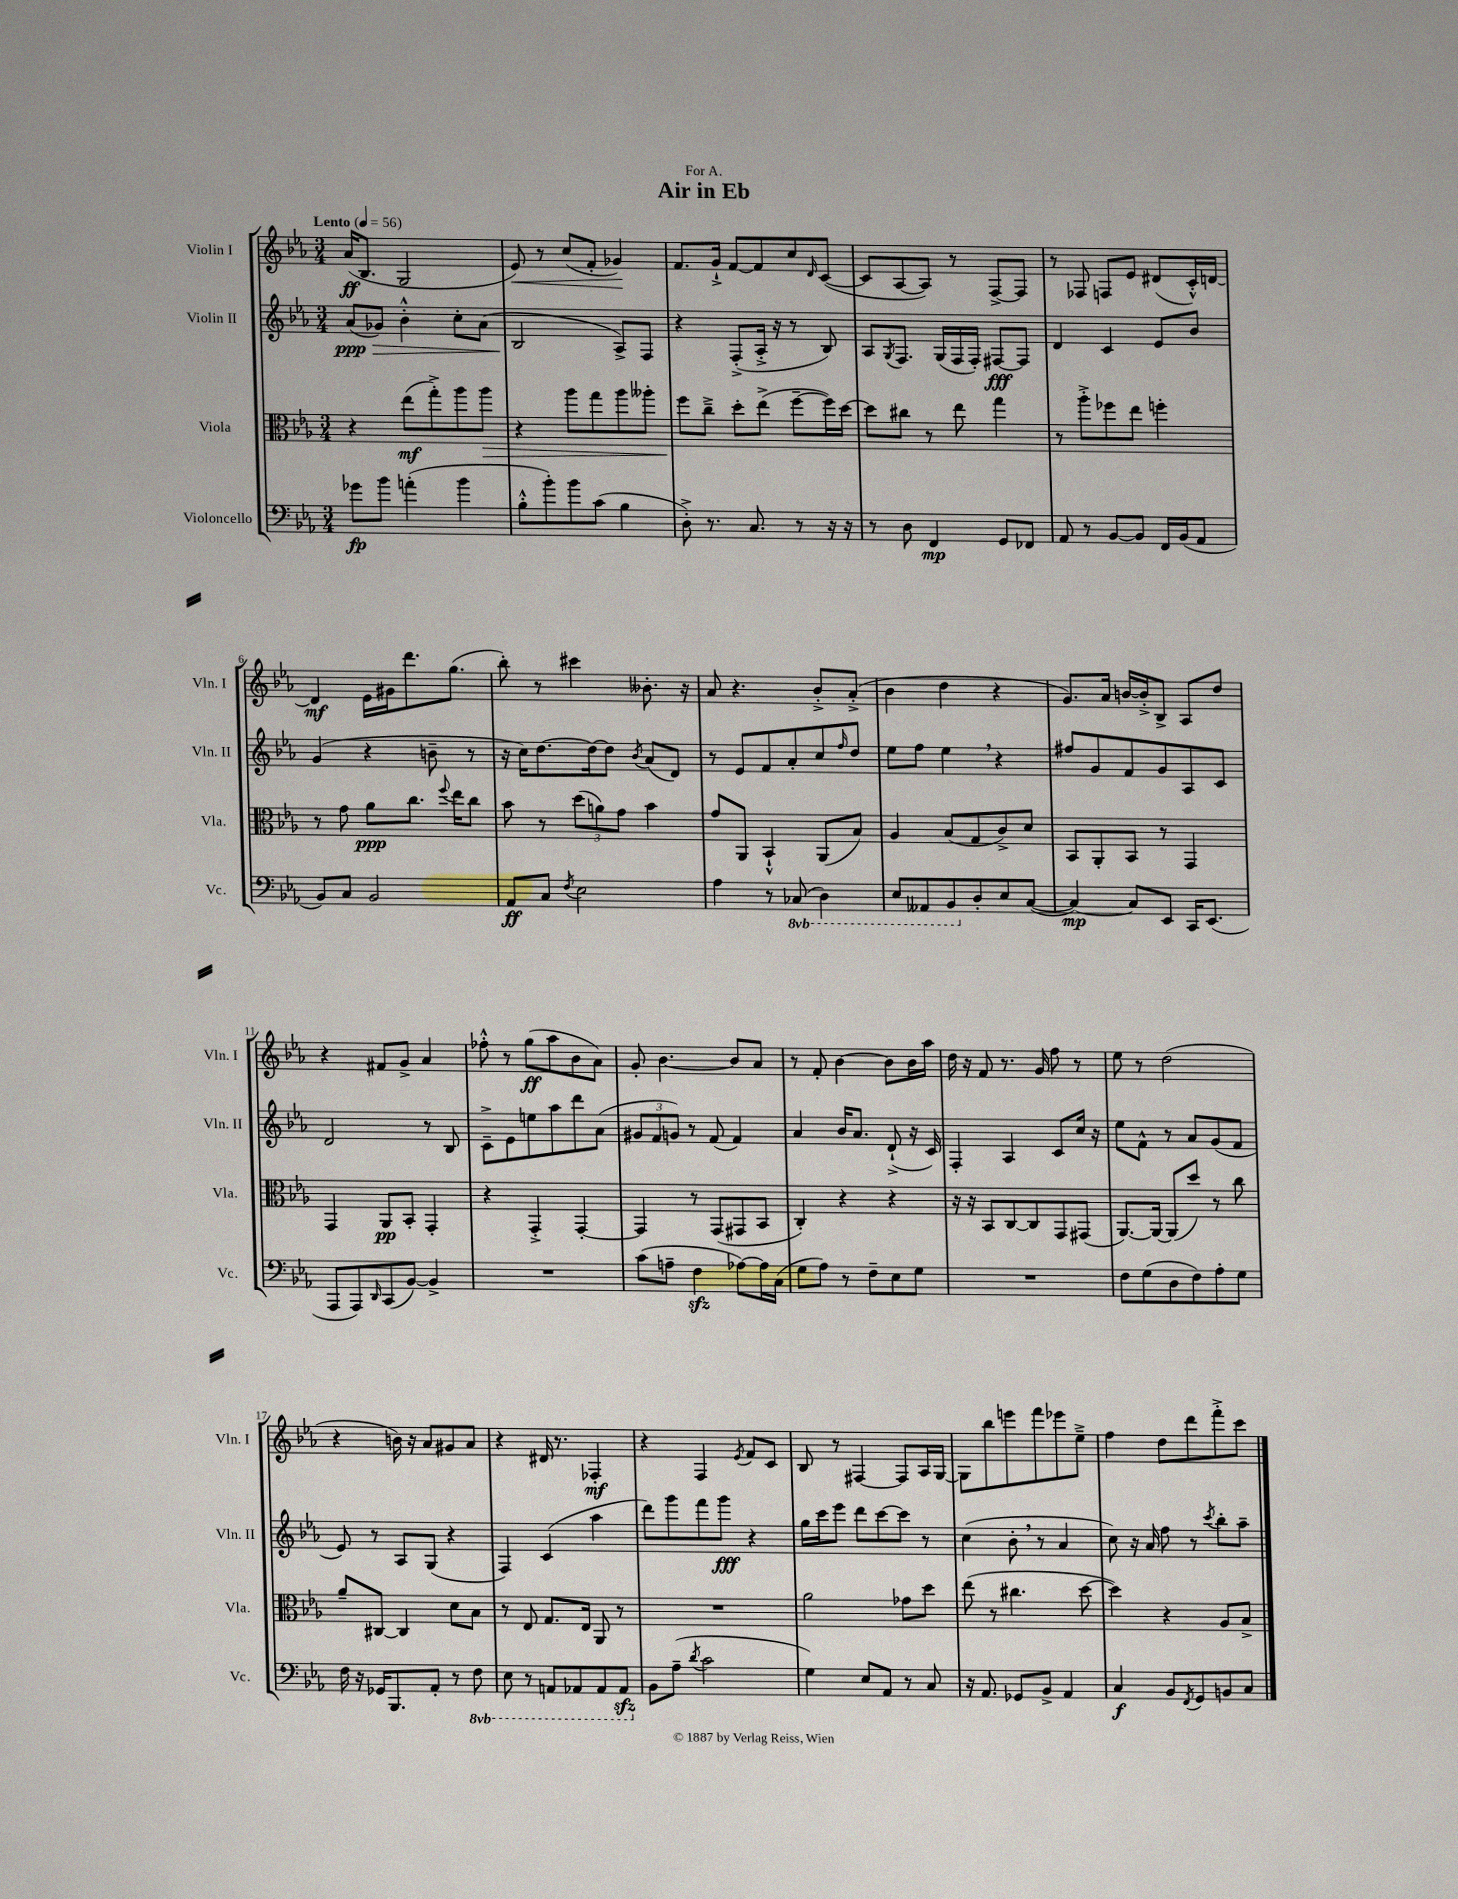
\header { title = "Air in Eb" dedication = "For A." }
<<
\new StaffGroup <<
\new Staff = "s0" \with { instrumentName = "Violin I" shortInstrumentName = "Vln. I" } {
    \clef treble \key ees \major \numericTimeSignature \time 3/4 \tempo "Lento" 4 = 56
    aes'16\ff( bes8. g2 |
    ees'8\<) r8 c''8( f'8-. ges'4\!) |
    f'8. g'16-!-> f'8~ f'8 c''8 \grace { d'16 } c'8~( |
    c'8 aes8~ aes8) r8 f8~-> f8 |
    r8 fes8 f8 ees'8 dis'8( c'16-.-^) d'16~ |
    d'4\mf ees'16 gis'16 d'''8. g''8.( |
    bes''8-.) r8 cis'''4 beses'8.-. r16 |
    aes'8 r4. bes'8-.-> aes'8-.->( |
    bes'4 d''4 r4 |
    g'8.) aes'16 b'16~ b'16-.-> bes8-> aes8 d''8 |
    r4 fis'8 g'8-> aes'4 |
    fes''8-.-^ r8 g''8\ff( aes''8 bes'8 aes'8) |
    g'8-. bes'4.~ bes'8 aes'8 |
    r8 f'8-. bes'4~ bes'8 bes'16 aes''16 |
    d''16 r16 f'8 r8. g'16 f''8 r8 |
    ees''8 r8 d''2( |
    r4 b'16) r16 aes'8 gis'8 aes'8 |
    r4 dis'16 r8. fes4-.\mf |
    r4 f4 \acciaccatura { ees'8 } f'8 c'8 |
    bes8 r8 fis4~ fis8 aes16 g16~ |
    g8 bes''8 e'''8 f'''8 ees'''8 ees''8---> |
    f''4 d''8 d'''8 f'''8-.-> c'''8 \bar "|." |
}
\new Staff = "s1" \with { instrumentName = "Violin II" shortInstrumentName = "Vln. II" } {
    \clef treble \key ees \major \numericTimeSignature \time 3/4
    aes'8\ppp\>( ges'8) bes'4-.-^ c''8-. aes'8( |
    bes2\! aes8->) f8 |
    r4 f8-.->( aes16-.-> r16 r8 bes8) |
    aes8 \acciaccatura { g8 } f8. g16( f16 f16-.) fis8~\fff fis8 |
    d'4 c'4 ees'8 bes'8 |
    g'4( r4 b'8-- r8 |
    r16 c''16) d''8.~ d''16~ d''8 \acciaccatura { bes'8 } aes'8( d'8) |
    r8 ees'8 f'8 aes'8-. c''8 \grace { f''16 } d''8 |
    ees''8 f''8 ees''4 \breathe r4 |
    fis''8 g'8 f'8 g'8 aes8 c'8 |
    d'2 r8 bes8 |
    c'8---> ees'8 e''8 aes''8 d'''8 aes'8( |
    \tuplet 3/2 { gis'8 f'8 g'8) } r8 f'8( f'4) |
    aes'4 bes'16 aes'8. d'8-!->( r16 c'16) |
    f4-. aes4 c'8 c''16 r16 |
    ees''8 f'8-^ r8 aes'8 g'8( f'8 |
    ees'8) r8 aes8 g8( r4 |
    f4) c'4( aes''4 |
    d'''8) g'''8 f'''8 g'''8\fff r4 |
    g''16 c'''16 ees'''8 d'''8 c'''8~ c'''8 r8 |
    c''4( bes'8-. \breathe r8 aes'4 |
    c''8) r16 aes'16 f''8 r8 \acciaccatura { c'''8 } bes''8-. aes''8-- \bar "|." |
}
\new Staff = "s2" \with { instrumentName = "Viola" shortInstrumentName = "Vla." } {
    \clef alto \key ees \major \numericTimeSignature \time 3/4
    r4 ees''8\mf( g''8-.->) aes''8 aes''8\> |
    r4 aes''8 g''8 aes''8 aeses''8-. |
    f''8\! c''8---> d''8-. ees''8->( f''8~-- f''16) d''16~ |
    d''8 cis''8 r8 ees''8 g''4 |
    r8 aes''8-.-> fes''8 ees''8 f''4-. |
    r8 g'8 aes'8\ppp c''8. \appoggiatura { f''8 } ees''16 c''8 |
    bes'8 r8 \tuplet 3/2 { d''8( a'8) g'8 } bes'4 |
    g'8 aes,8 bes,4-!-^ aes,8( bes8) |
    aes4 bes8( g8 c'8->) d'8 |
    bes,8 aes,8-. bes,8 r8 g,4 |
    g,4 aes,8\pp bes,8-. g,4-. |
    r4 g,4-.-> g,4~-. |
    g,4 r8 g,8( gis,8 bes,8 |
    c4-.) r4 r4 |
    r16 r16 bes,8 c8~ c8 g,8 gis,8( |
    aes,8.~) aes,16~ aes,8( d''8) r8 c''8 |
    aes'8-- cis8~ cis4 d'8 bes8 |
    r8 ees8 g8. ees16 aes,8 r8 |
    R2. |
    aes'2 ges'8 d''8 |
    ees''8( r8 cis''4. d''8~ |
    d''4) r4 aes8 bes8-> \bar "|." |
}
\new Staff = "s3" \with { instrumentName = "Violoncello" shortInstrumentName = "Vc." } {
    \clef bass \key ees \major \numericTimeSignature \time 3/4 \set Staff.ottavationMarkups = #ottavation-simple-ordinals
    ges'8\fp bes'8 a'4-.( bes'4 |
    bes8-.-^ bes'8-.) bes'8 c'8( bes4 |
    d8-.->) r8. c8. r8 r16 r16 |
    r8 d8 f,4\mp g,8 fes,8 |
    aes,8 r8 bes,8~ bes,8 f,16 bes,16( aes,8 |
    bes,8) c8 bes,2 |
    aes,8\ff c8 \acciaccatura { f8 } ees2 |
    aes4 r8 \ottava #-1 ces,8( d,4) |
    ees,8 aeses,,8 bes,,8 \ottava #0 d8-. ees8 c8~( |
    c4~\mp) c8 ees,8 c,16 ees,8.( |
    aes,,8 aes,,8) \grace { d,16 } c,8( bes,8~) bes,4-> |
    R2. |
    c'8( a8-- f4\sfz aes8~) aes16 c16( |
    g8 aes8) r8 f8-- ees8 g8 |
    R2. |
    f8 g8( d8 f8) aes8-. g8 |
    f16 r16 ges,16 bes,,8. aes,8-. r8 \ottava #-1 f,8 |
    ees,8 r8 a,,8 aes,,8 aes,,8 aes,,8\sfz \ottava #0 |
    bes,8 aes8--( \acciaccatura { d'8 } c'2 |
    g4) ees8 aes,8 r8 c8 |
    r16 aes,8. ges,8 bes,8-> aes,4 |
    c4\f bes,8 \acciaccatura { f,8 } g,8 b,8 c8 \bar "|." |
}
>>
>>
